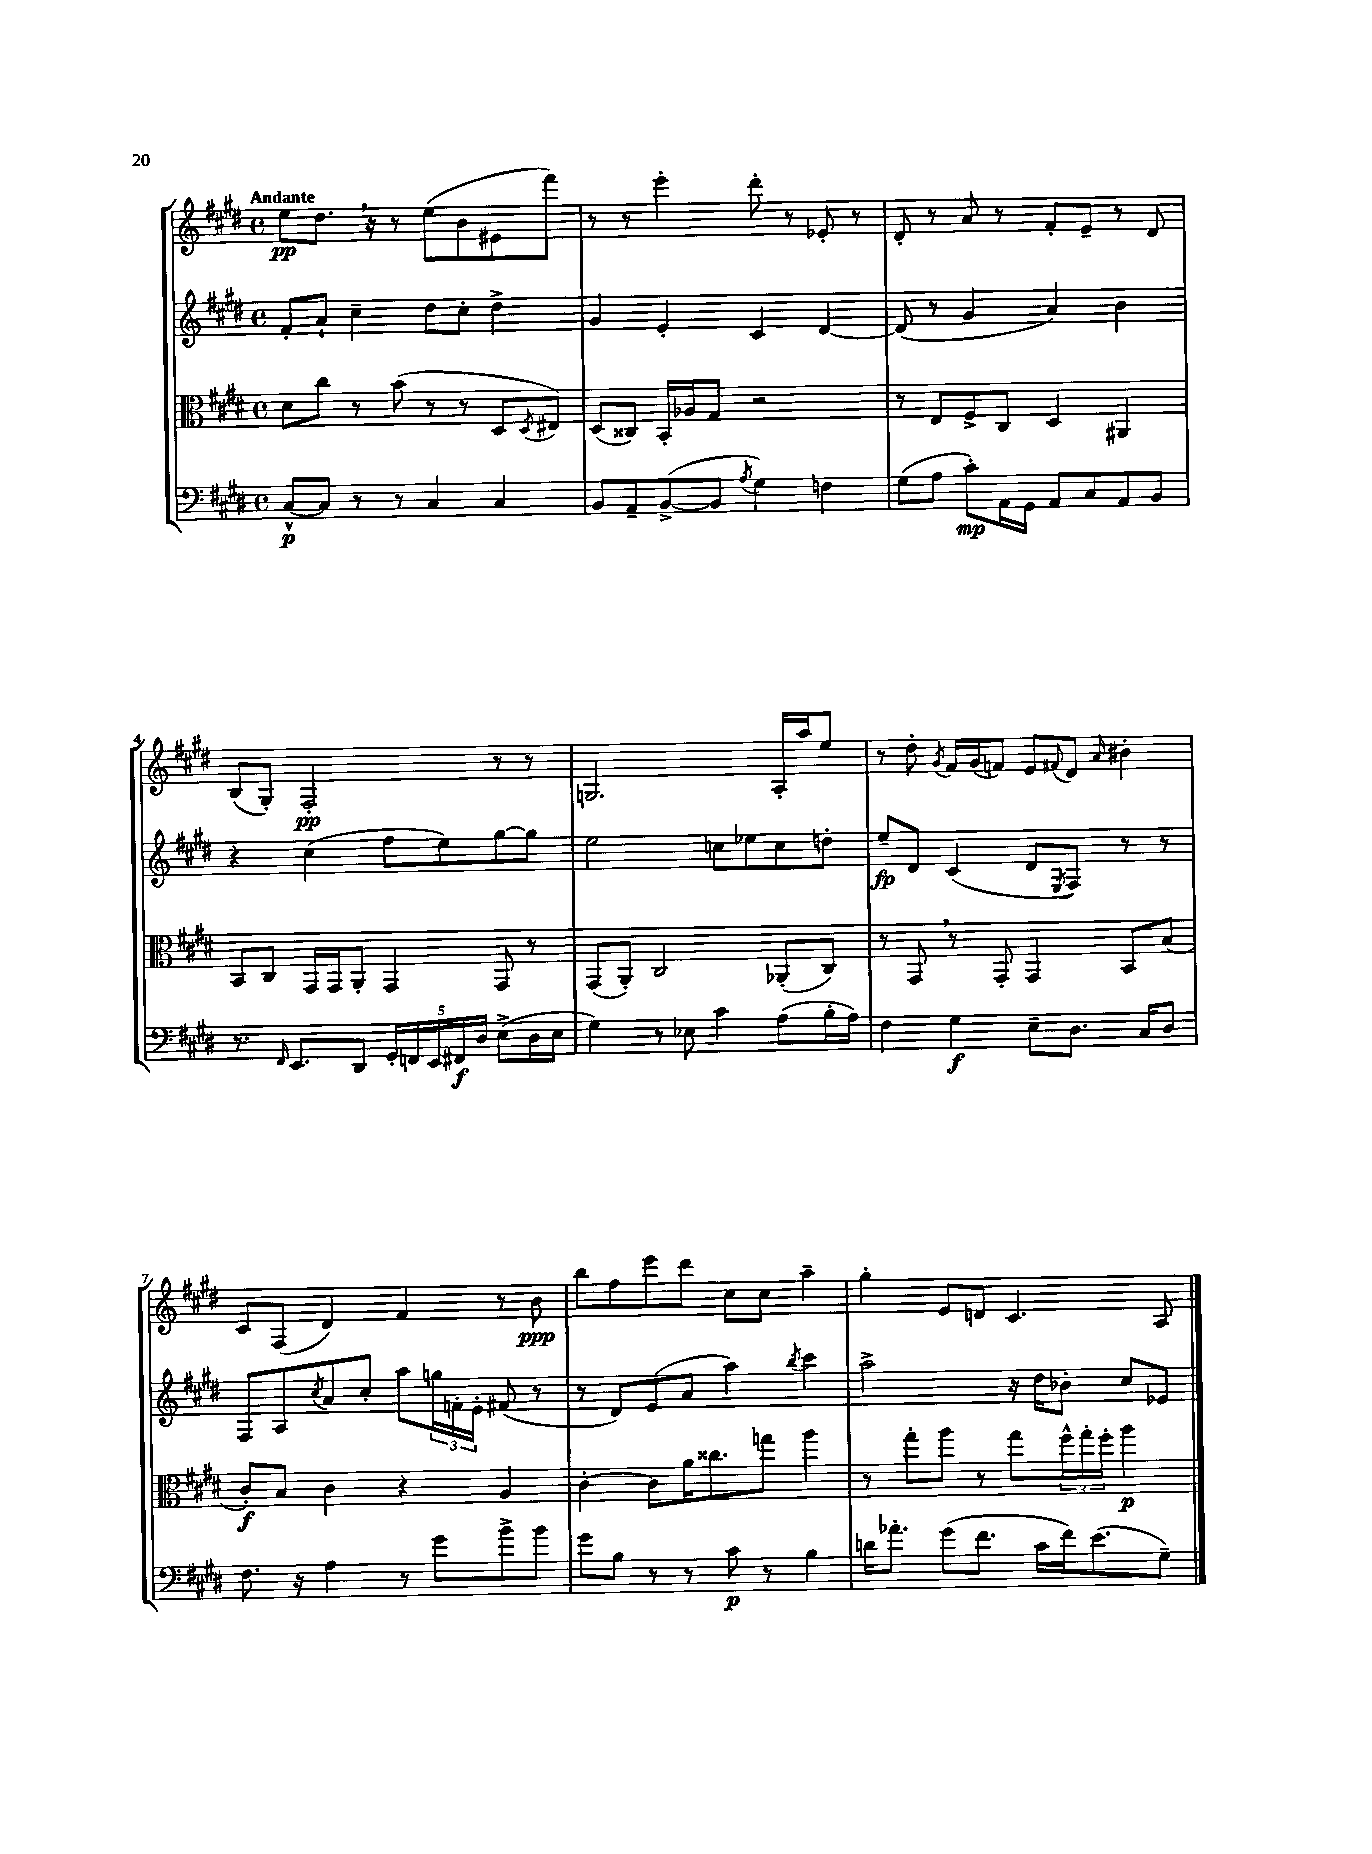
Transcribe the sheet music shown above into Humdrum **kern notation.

**kern	**kern	**kern	**kern
*staff4	*staff3	*staff2	*staff1
*clefF4	*clefC3	*clefG2	*clefG2
*k[f#c#g#d#]	*k[f#c#g#d#]	*k[f#c#g#d#]	*k[f#c#g#d#]
*M4/4	*M4/4	*M4/4	*M4/4
*met(c)	*met(c)	*met(c)	*met(c)
[8C#^^	8d#	8f#'	8ee
8C#]	8cc#	8a`	8.dd#
8r	8r	4cc#~	.
.	.	.	16r
8r	(8b	.	8r
4C#	8r	8dd#	(8ee
.	8r	8cc#'	8b
4C#	8D#	4dd#^	8e#
.	8qD#	.	.
.	8E#)	.	8fff#)
=	=	=	=
8BB	(8D#	4g#	8r
8AA~	8C##)	.	8r
([8BB^	16BB'	4e'	4eee'
.	16A-	.	.
8BB]	8G#	.	.
8qA	.	.	.
4G#)	2r	4c#	8ddd#'
.	.	.	8r
4F	.	[4d#	8e-'
.	.	.	8r
=	=	=	=
(8G#	8r	(8d#]	8d#'
8A	8E	8r	8r
8c#')	8F#^	4g#	8a
16AA	8C#	.	8r
16GG#	.	.	.
8AA	4D#	4a)	8f#'
8C#	.	.	8e~
8AA	4AA#	4b	8r
8BB	.	.	8d#
=	=	=	=
8.r	8BB	4r	(8B
.	8C#	.	8G#')
16qqFF#	.	.	.
8.EE	.	.	.
.	16GG#	(4cc#	2F#'
.	16GG#	.	.
8DD#	8AA'	.	.
20GG#'	4GG#	8ff#	.
20FF	.	.	.
20EE	.	.	.
.	.	8ee)	.
20FF#	.	.	.
20D#	.	.	.
(8E^	8GG#	[8gg#	8r
16D#	8r	8gg#]	8r
16E	.	.	.
=	=	=	=
4G#)	(8GG#	2ee	2.G
.	8AA')	.	.
8r	2C#	.	.
8E-	.	.	.
4c#	.	8cc	.
.	.	8ee-	.
(8A	(8AA-'	8cc	16A'
.	.	.	16aa
16B'	8C#)	8dd'	8ee
16A)	.	.	.
=	=	=	=
4F#	8r	8ee~	8r
.	8GG#	8d#	8dd#'
.	.	.	8qg#
4G#	8r	(4c#	16f#
.	.	.	(16g#
.	8GG#'	.	8f)
8E~	4GG#	8d#	8e
.	.	8qE	8qqf#
8.D#	.	8F#)	8d#
.	.	.	16qqa
.	8BB	8r	4b#'
16C#	.	.	.
8D#	(8B	8r	.
=	=	=	=
8.F#	8c#')	8F#	8c#
.	8B	8A	(8F#
16r	.	.	.
.	.	8qcc#	.
4A	4c#	8a	4d#)
.	.	8cc#'	.
8r	4r	8aa	4f#
8g#	.	24gg	.
.	.	24f'	.
.	.	24e'	.
8b^	4A	(8f#	8r
8b	.	8r	8b
=	=	=	=
8g#	[4c#'	8r	8bb
8B	.	8d#)	8ff#
8r	8c#]	(8e	8eee
8r	16a	8a	8ddd#
.	8.cc##	.	.
8c#	.	4aa)	8cc#
8r	8gg	.	8cc#
.	.	8qbb	.
4B	4aa	4ccc#	4aa~
=	=	=	=
16d	8r	2aa^	4gg#'
8.a-'	.	.	.
.	8gg#'	.	.
(8g#	8aa	.	8e
8.f#	8r	.	8d
.	8gg#	16r	4.c#
16c#	.	16dd#	.
16f#)	24ff#^^	8b-'	.
.	24gg#'	.	.
(8.e	.	.	.
.	24ff#'	.	.
.	4aa	8cc#	.
8G#~)	.	8e-	8A
==	==	==	==
*-	*-	*-	*-
